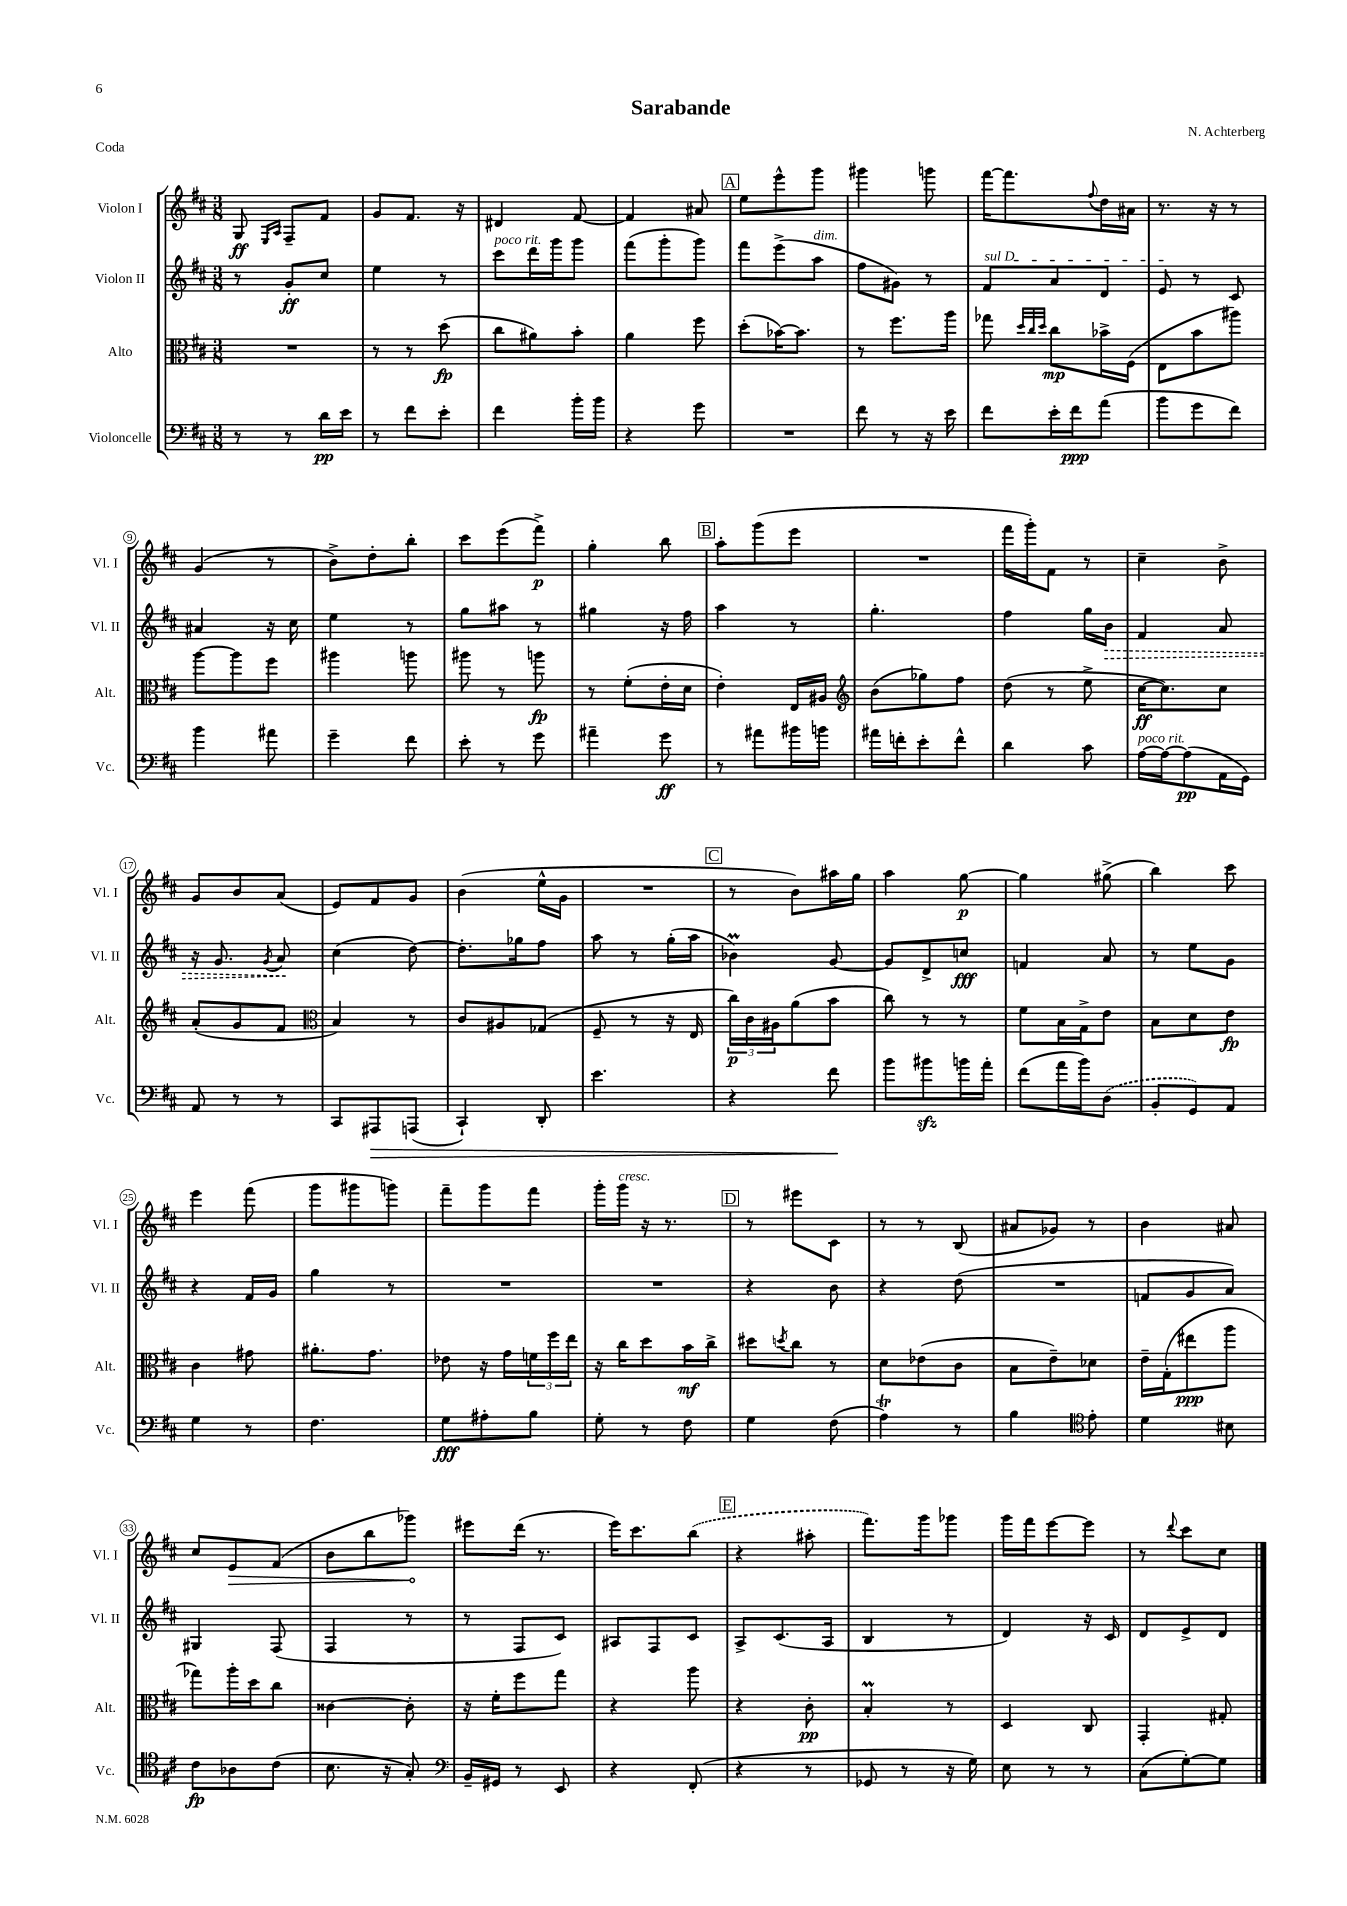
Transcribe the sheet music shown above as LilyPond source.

\header { title = "Sarabande" composer = "N. Achterberg" piece = "Coda" }
<<
\new StaffGroup <<
\new Staff = "s0" \with { instrumentName = "Violon I" shortInstrumentName = "Vl. I" } {
    \clef treble \key d \major \numericTimeSignature \time 3/8
    g8\ff \grace { e16 a16 } fis8-- fis'8 |
    g'8 fis'8. r16 |
    dis'4 fis'8~ |
    fis'4 ais'8 |
    \mark \markup { \box "A" } e''8 e'''8-^ g'''8 |
    gis'''4 g'''8 |
    fis'''16~ fis'''8. \appoggiatura { fis''8 } d''16 ais'16 |
    r8. r16 r8 |
    g'4( r8 |
    b'8->) d''8-. b''8-. |
    cis'''8 e'''8( fis'''8->\p) |
    g''4-. b''8 |
    \mark \markup { \box "B" } a''8-. g'''8( e'''8 |
    R4. |
    fis'''16 g'''16-.) fis'8 r8 |
    cis''4-- b'8-> |
    g'8 b'8 a'8( |
    e'8) fis'8 g'8 |
    b'4( e''16-^ g'16 |
    R4. |
    \mark \markup { \box "C" } r8 b'8) ais''16 g''16 |
    a''4 g''8~\p |
    g''4 gis''8->( |
    b''4) cis'''8 |
    e'''4 fis'''8( |
    g'''8 gis'''8 g'''8) |
    fis'''8-- g'''8 fis'''8 |
    g'''16-. g'''16^\markup { \italic "cresc." } r16 r8. |
    \mark \markup { \box "D" } r8 eis'''8 cis'8 |
    r8 r8 b8( |
    ais'8 ges'8) r8 |
    b'4 ais'8 |
    cis''8 \once \override Hairpin.circled-tip = ##t e'8\> fis'8( |
    b'8 b''8 ges'''8\!) |
    eis'''8 d'''16( r8. |
    e'''16) cis'''8. \once \slurDashed b''8( |
    \mark \markup { \box "E" } r4 ais''8-. |
    fis'''8.) g'''16 ges'''8 |
    g'''16 fis'''16 e'''8~ e'''8 |
    r8 \appoggiatura { d'''8 } cis'''8 cis''8 \bar "|." |
}
\new Staff = "s1" \with { instrumentName = "Violon II" shortInstrumentName = "Vl. II" } {
    \clef treble \key d \major \numericTimeSignature \time 3/8
    r8 g'8-.\ff cis''8 |
    e''4 r8 |
    cis'''8^\markup { \italic "poco rit." } d'''16 g'''16 g'''8 |
    fis'''8( g'''8-. g'''8) |
    \mark \markup { \box "A" } fis'''8 e'''8->( a''8^\markup { \italic "dim." } |
    fis''8 gis'8) r8 |
    \once \override TextSpanner.bound-details.left.text = \markup { \italic "sul D" } fis'8\startTextSpan a'8 d'8 |
    e'8\stopTextSpan r8 cis'8 |
    ais'4 r16 cis''16 |
    e''4 r8 |
    g''8 ais''8 r8 |
    gis''4 r16 fis''16 |
    \mark \markup { \box "B" } a''4 r8 |
    g''4.-. |
    fis''4 g''16 \once \override Hairpin.style = #'dashed-line b'16\> |
    fis'4 a'8 |
    r16 g'8. \acciaccatura { g'8 } a'8\! |
    cis''4( d''8~) |
    d''8.-. ges''16 fis''8 |
    a''8 r8 g''16-.( a''16 |
    \mark \markup { \box "C" } bes'4\prall) g'8~ |
    g'8 d'8-> c''8\fff |
    f'4 a'8 |
    r8 e''8 g'8 |
    r4 fis'16 g'16 |
    g''4 r8 |
    R4. |
    R4. |
    \mark \markup { \box "D" } r4 b'8 |
    r4 d''8( |
    R4. |
    f'8 g'8 a'8) |
    gis4 fis8( |
    fis4 r8 |
    r8 fis8 cis'8) |
    ais8 fis8 cis'8 |
    \mark \markup { \box "E" } a8-> cis'8.( a16 |
    b4 r8 |
    d'4) r16 cis'16 |
    d'8 e'8-> d'8 \bar "|." |
}
\new Staff = "s2" \with { instrumentName = "Alto" shortInstrumentName = "Alt." } {
    \clef alto \key d \major \numericTimeSignature \time 3/8
    R4. |
    r8 r8 d''8\fp( |
    cis''8 ais'8) b'8-. |
    a'4 fis''8 |
    \mark \markup { \box "A" } d''8-.( bes'16~) bes'8. |
    r8 fis''8. a''16 |
    ges''8 \grace { d''32 cis''32 d''32 } cis''8\mp bes'16-> fis16( |
    e8 b'8 ais''8) |
    a''8~ a''8 fis''8 |
    ais''4 a''8 |
    ais''8 r8 a''8\fp |
    r8 fis'8-.( e'16-. d'16 |
    \mark \markup { \box "B" } e'4-.) e16 ais16 |
    \clef treble b'8( ges''8) fis''8 |
    d''8( r8 e''8-> |
    cis''16~\ff cis''8.) cis''8 |
    a'8-.( g'8 fis'8 |
    \clef alto b4) r8 |
    cis'8 ais8 ges8( |
    fis8-- r8 r16 e16 |
    \mark \markup { \box "C" } \tuplet 3/2 { cis''16\p) cis'16 ais16 } a'8( b'8 |
    cis''8) r8 r8 |
    fis'8 b16 g16-> e'8 |
    b8 d'8 e'8\fp |
    cis'4 gis'8 |
    ais'8.-. g'8. |
    ees'8 r16 g'16 \tuplet 3/2 { f'16 fis''16 e''16 } |
    r16 cis''16 d''8 b'16\mf cis''16-> |
    \mark \markup { \box "D" } dis''8 \acciaccatura { d''8 } cis''8 r8 |
    d'8 ees'8( cis'8 |
    b8 e'8--) des'8 |
    e'16-- g16-.( eis''8\ppp a''8 |
    ges''8) a''16-. d''16 cis''8 |
    cisis'4~ cisis'8-. |
    r16 fis'16-. fis''8 g''8 |
    r4 a''8 |
    \mark \markup { \box "E" } r4 cis'8-.\pp |
    b4-.\prall r8 |
    d4 cis8 |
    g,4-. gis8-. \bar "|." |
}
\new Staff = "s3" \with { instrumentName = "Violoncelle" shortInstrumentName = "Vc." } {
    \clef bass \key d \major \numericTimeSignature \time 3/8
    r8 r8 d'16\pp e'16 |
    r8 fis'8 e'8-. |
    fis'4 b'16-. b'16 |
    r4 g'8 |
    \mark \markup { \box "A" } R4. |
    fis'8 r8 r16 e'16 |
    fis'8 e'16-. fis'16\ppp a'8( |
    b'8 g'8 fis'8) |
    b'4 ais'8 |
    g'4-- fis'8 |
    e'8-. r8 g'8 |
    ais'4-- g'8\ff |
    \mark \markup { \box "B" } r8 ais'8 bis'16 b'16 |
    ais'16 f'16-. e'8-. f'8-^ |
    d'4 cis'8 |
    a16~^\markup { \italic "poco rit." } a16~ a8\pp( a,16 g,16) |
    a,8 r8 r8 |
    cis,8 ais,,8\> a,,8( |
    cis,4-!) d,8-. |
    e'4. |
    \mark \markup { \box "C" } r4 fis'8\! |
    b'8 bis'8\sfz b'16 a'16-. |
    fis'8( a'16 b'16) \once \slurDashed d8( |
    b,8-. g,8) a,8 |
    g4 r8 |
    fis4. |
    g8\fff ais8-. b8 |
    g8-. r8 fis8 |
    \mark \markup { \box "D" } g4 fis8( |
    a4\trill) r8 |
    b4 \clef tenor e'8-. |
    d'4 bis8 |
    cis'8\fp aes8 cis'8( |
    b8. r16 g8-.) |
    \clef bass b,16-- gis,16 r8 e,8 |
    r4 fis,8-.( |
    \mark \markup { \box "E" } r4 r8 |
    ges,8 r8 r16 g16) |
    e8 r8 r8 |
    cis8( g8~-.) g8 \bar "|." |
}
>>
>>
\layout { \context { \Score \override BarNumber.stencil = #(make-stencil-circler 0.1 0.3 ly:text-interface::print) } }
